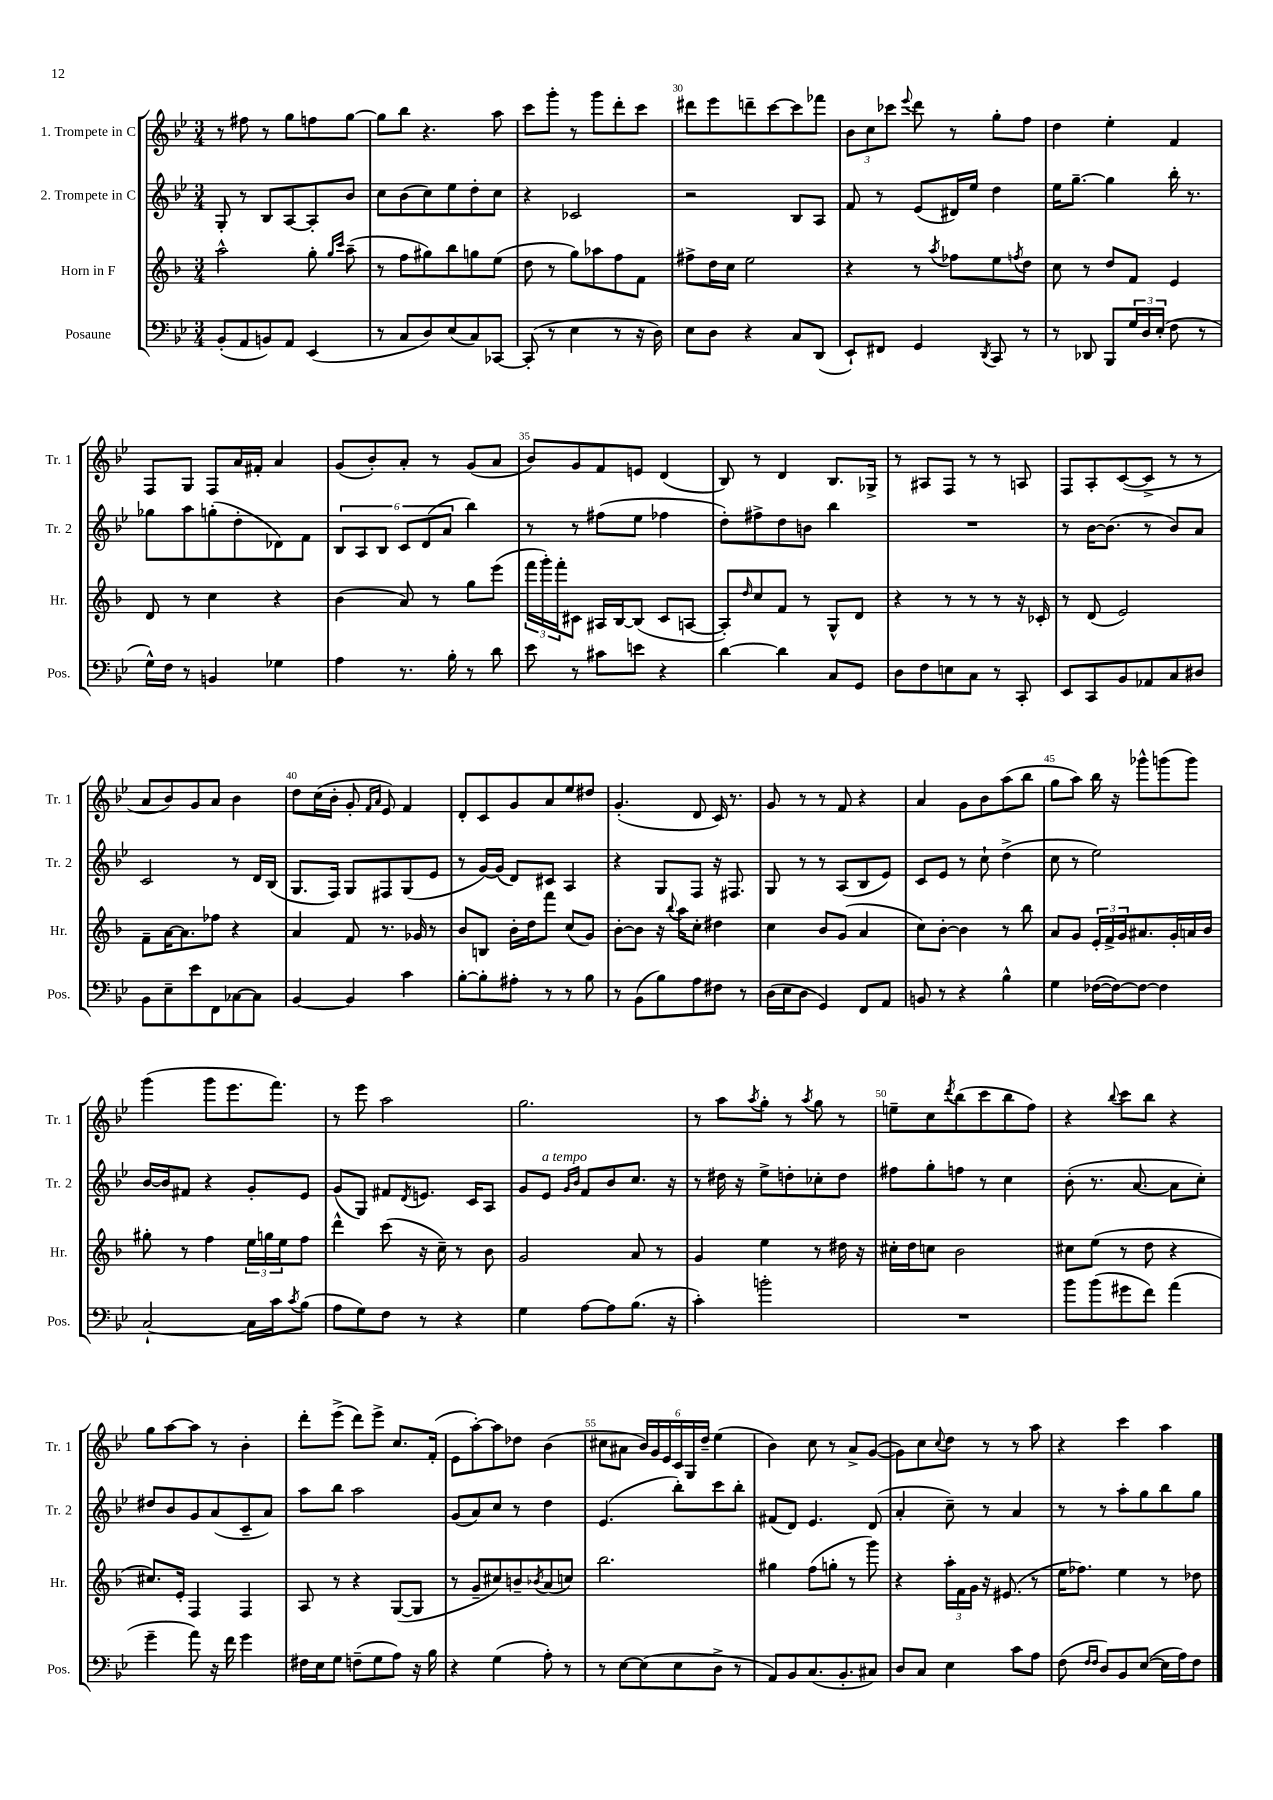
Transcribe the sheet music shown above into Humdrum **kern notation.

**kern	**kern	**kern	**kern
*staff4	*staff3	*staff2	*staff1
*clefF4	*clefG2	*clefG2	*clefG2
*k[b-e-]	*k[b-]	*k[b-e-]	*k[b-e-]
*M3/4	*M3/4	*M3/4	*M3/4
(8BB-'	2aa^^	8G'	8r
8AA	.	8r	8ff#
8BB)	.	8B-	8r
8AA	.	[8A	8gg
(4EE-	8gg'	8A']	8ff
.	16qqgg	.	.
.	16qqccc	.	.
.	(8aa~	8b-	[8gg
=	=	=	=
8r	8r	8cc	8gg]
8C	8ff	(8b-	8bb-
8D)	8gg#)	8cc)	4.r
(8E-	8bb-	8ee-	.
8C)	8gg	8dd'	.
[8CC-	(8ee	8cc	8aa
=	=	=	=
(8CC-']	8dd	4r	8ccc
8r	8r	.	8ggg'
4E-	8gg)	2c-	8r
.	8aa-	.	8ggg
8r	8ff	.	8ddd'
16r	8f	.	8ccc
16D)	.	.	.
=	=	=	=
8E-	8ff#^	2r	8ddd#
8D	16dd	.	8eee-
.	16cc	.	.
4r	2ee	.	8ddd~
.	.	.	[8ccc
8C	.	8B-	8ccc]
(8DD	.	8A	8fff-
=	=	=	=
8EE-`)	4r	8f	12b-
.	.	.	12cc
8FF#	.	8r	.
.	.	.	12ccc-
.	.	.	8qqeee-
4GG	8r	(8e-	8ddd
.	8qaa	.	.
.	8ff-	16d#)	8r
.	.	16ee-	.
8qDD	.	.	.
8CC	8ee	4dd	8gg'
.	8qff	.	.
8r	8dd	.	8ff
=	=	=	=
8r	8cc	16ee-	4dd
.	.	[8.gg~	.
8DD-	8r	.	.
8BBB-	8dd	4gg]	4ee-'
24G	8f	.	.
24D	.	.	.
(24E-'	.	.	.
8F	4e	16bb-'	4f
.	.	8.r	.
8r	.	.	.
=	=	=	=
16G^^)	8d	8gg-	8F
16F	.	.	.
8r	8r	8aa	8G
4BB	4cc	(8gg'	8F
.	.	8dd'	16a
.	.	.	16f#'
4G-	4r	8d-)	4a
.	.	8f	.
=	=	=	=
4A	(4b-	12B-	(8g
.	.	12A	.
.	.	.	8b-')
.	.	12B-	.
8.r	8a)	12c	8a'
.	.	(12d	.
.	8r	.	8r
.	.	12a	.
16B-'	.	.	.
8r	8gg	4bb-)	(8g
8d	(8eee	.	8a
=	=	=	=
8e-	24fff	8r	8b-)
.	24ggg')	.	.
.	24fff'	.	.
8r	8c#	8r	8g
8c#	16A#	(8ff#	8f
.	[16B-	.	.
8e	(8B-]	8ee-	8e
4r	8c#	4ff-	(4d
.	[8A	.	.
=	=	=	=
[4d	8A'])	8dd')	8B-)
.	16qqdd	.	.
.	8cc	8ff#^	8r
4d]	8f	8dd	4d
.	8r	8b	.
8C	8G^^	4bb-	8.B-
8GG	8d	.	.
.	.	.	16G-^
=	=	=	=
8D	4r	2.r	8r
8F	.	.	8A#
8E	8r	.	8F
8C	8r	.	8r
8r	8r	.	8r
8CC'	16r	.	8A
.	16c-'	.	.
=	=	=	=
8EE-	8r	8r	8F
8CC	(8d	[16b-	8A'
.	.	(8.b-]	.
8BB-	2e)	.	([8c
8AA-	.	8r	8c^]
8C	.	8b-)	8r
8D#	.	8a	8r
=	=	=	=
8BB-	8f~	2c	8a
8E-~	[16a	.	8b-)
.	8.a]	.	.
8e-	.	.	8g
8FF	8ff-	.	8a
[8C-	4r	8r	4b-
8C-]	.	16d	.
.	.	(16B-	.
=	=	=	=
[4BB-	4a	8.G	8dd
.	.	.	(16cc
.	.	16F)	16b-'
4BB-]	8f	8G	8g'
.	.	.	16qqf
.	.	.	16qqa
.	8.r	8F#	8e-)
4c	.	(8G	4f
.	16g-	.	.
.	8r	8e-	.
=	=	=	=
[8B-'	8b-	8r	8d'
8B-']	8B	[16g)	8c
.	.	(16g]	.
8A#'	16b-'	8d)	8g
.	16dd	.	.
8r	8fff	8c#	8a
8r	(8cc	4A	8ee-
8B-	8g)	.	8dd#
=	=	=	=
8r	[8b-'	4r	(4.g'
(8BB-	8b-]	.	.
8B-)	16r	8G	.
.	8qqbb-	.	.
.	16aa	.	.
8A	8cc'	8F	8d
8F#	4dd#	16r	16c)
.	.	8.F#	8.r
8r	.	.	.
=	=	=	=
(16D	4cc	8G	8g
16E-	.	.	.
8D	.	8r	8r
4GG)	8b-	8r	8r
.	(8g	(8A	8f
8FF	4a	8B-	4r
8AA	.	8e-)	.
=	=	=	=
8BB	8cc)	8c	4a
8r	[8b-'	8e-	.
4r	4b-]	8r	8g
.	.	8cc`	8b-
4B-^^	8r	(4dd^	(8aa
.	8bb-	.	8bb-
=	=	=	=
4G	8a	8cc	8gg
.	8g	8r	8aa)
([16F-	24e'	2ee-)	16bb-
.	24f^	.	.
16F-_)	.	.	16r
.	24g	.	.
8F-_	8.a#	.	8ggg-^^
4F-]	.	.	(8ggg
.	16g'	.	.
.	16a	.	8ggg)
.	16b-	.	.
=	=	=	=
[2C`	8gg#'	[16b-	(4ggg
.	.	16b-]	.
.	8r	8f#	.
.	4ff	4r	8ggg
.	.	.	8.eee-
16C]	24ee	8g'	.
.	24gg	.	.
16c	.	.	8.fff)
.	24ee	.	.
8qc	.	.	.
(8B-	8ff	8e-	.
=	=	=	=
8A	4ddd^^	(8g	8r
8G)	.	8G)	8eee-
8F	(8ccc	8f#	2aa
.	.	8qd	.
8r	16r	8.e	.
.	16cc~)	.	.
4r	8r	.	.
.	.	16c	.
.	8b-	8A	.
=	=	=	=
4G	2g	8g	2.gg
.	.	8e-	.
.	.	16qqg	.
.	.	16qqb-	.
[8A	.	8f	.
8A]	.	8b-	.
(8.B-	8a	8.cc	.
.	8r	.	.
16r	.	16r	.
=	=	=	=
4c')	4g	8r	8r
.	.	16dd#	8aa
.	.	16r	.
.	.	.	8qaa
2b'	4ee	8ee-^	8gg'
.	.	8dd'	8r
.	.	.	8qaa
.	8r	8cc-'	8gg
.	16dd#	8dd	8r
.	16r	.	.
=	=	=	=
2.r	16cc#'	8ff#	8ee~
.	16dd	.	.
.	8cc	8gg'	8cc
.	.	.	8qddd
.	2b-	8ff	(8bb-
.	.	8r	8ccc
.	.	4cc	8bb-
.	.	.	8ff)
=	=	=	=
8b-	8cc#	(8b-'	4r
(8b-	(8ee	8.r	.
.	.	.	8qqbb-
8g#	8r	.	8ccc
.	.	[8.a	.
8f)	8dd	.	8bb-
(4a	4r	8a]	4r
.	.	8cc')	.
=	=	=	=
4g~	8.cc#)	8dd#	8gg
.	.	8b-	[8aa
.	16e'	.	.
8a)	4F	8g	8aa]
16r	.	(8a	8r
16f	.	.	.
4g	4F	8c~	4b-'
.	.	8a)	.
=	=	=	=
16F#	8A	8aa	8ddd'
16E-	.	.	.
8G	8r	8bb-	(8eee-^
(8F~	4r	2aa	8ddd)
8G	.	.	8eee-^
8A)	([8G	.	8.cc
16r	8G]	.	.
16B-	.	.	(16f'
=	=	=	=
4r	8r	(8g	8e-
.	8g~	8a)	[8aa')
(4G	8cc#)	8cc	8aa]
.	8b~	8r	8dd-
.	8qb-	.	.
8A')	(8a	4dd	(4b-
8r	8cc)	.	.
=	=	=	=
8r	2.bb-	(4.e-	8cc#
[8E-	.	.	8a#
(8E-]	.	.	24b-)
.	.	.	24g
.	.	.	24e-
8E-	.	8bb-')	24c
.	.	.	24G
.	.	.	24dd~
8D^	.	8ccc	(4ee-
8r	.	8bb-'	.
=	=	=	=
8AA)	4gg#	(8f#	4b-)
8BB-	.	8d)	.
(8.C	(8ff	4.e-	8cc
.	8gg'	.	8r
8.BB-'	.	.	.
.	8r	.	8a^
8C#)	8ggg)	(8d	([8g
=	=	=	=
8D	4r	4a'	8g])
8C	.	.	8cc
.	.	.	8qqcc
4E-	24aa'	8cc~)	8dd
.	24f	.	.
.	24g	.	.
.	16r	8r	8r
.	(8.e#	.	.
8c	.	4a	8r
8A	8r	.	8aa
=	=	=	=
(8F	16ee	8r	4r
.	8.ff-)	.	.
16qqF	.	.	.
16qqF	.	.	.
8D)	.	8r	.
8BB-	4ee	8aa'	4ccc
([8E-	.	8gg	.
16E-]	8r	8bb-	4aa
16A)	.	.	.
8F	8dd-	8gg	.
==	==	==	==
*-	*-	*-	*-
